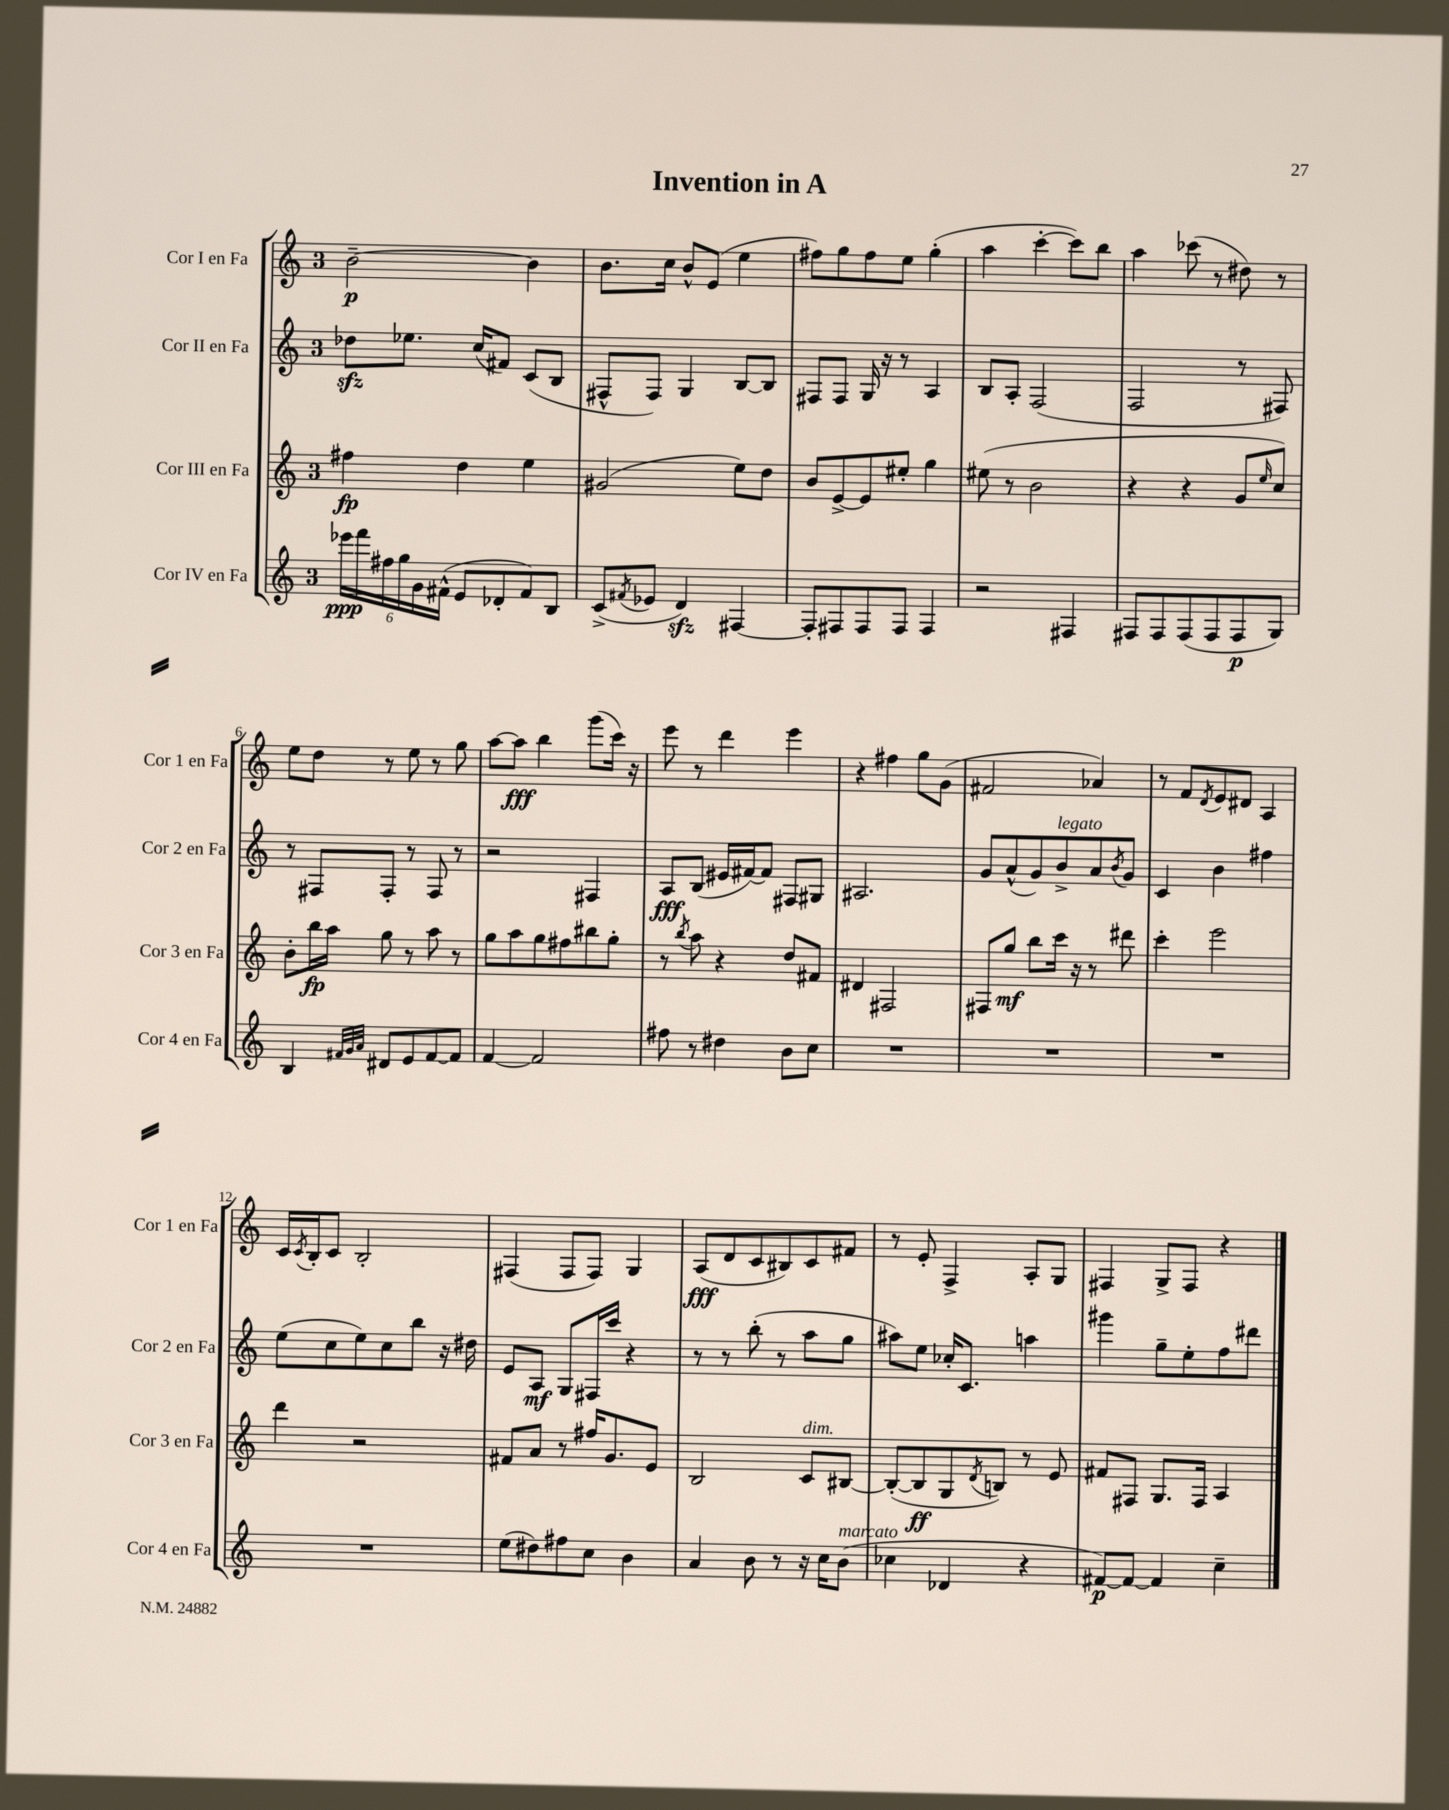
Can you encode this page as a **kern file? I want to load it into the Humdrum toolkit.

**kern	**kern	**kern	**kern
*staff4	*staff3	*staff2	*staff1
*clefG2	*clefG2	*clefG2	*clefG2
*k[]	*k[]	*k[]	*k[]
*M3/4	*M3/4	*M3/4	*M3/4
24eee-\LL	4ff#\	8dd-\L	[2b~\
24fff\	.	.	.
24ff#\	.	.	.
24gg\	.	8.ee-\J	.
24g\	.	.	.
(24f#^^\JJ	.	.	.
8e/L	4dd\	.	.
.	.	(16cc/LK	.
8d-'/	.	8f#/J)	.
8f#/)	4ee\	(8c/L	4b\]
8B/J	.	8B/J	.
=	=	=	=
(8c^/L	(2g#/	8F#^^/L	8.b\L
8qf#/	.	.	.
8e-/J	.	8F#/J)	.
.	.	.	16cc\Jk
4d/)	.	4G/	8b^^/L
.	.	.	(8e/J
[4F#/	8ee\L)	[8B/L	4ee\
.	8dd\J	8B/]J	.
=	=	=	=
8F#'/]L	8b/L	8F#/L	8ff#\L)
8F#/	[8e^/	8F#/J	8gg\
8F#/	8e/]	16G/	8ff#\
.	.	16r	.
8F#/J	8ee#'/J	8r	8ee\J
4F#/	4gg\	4A/	(4gg'\
=	=	=	=
2r	(8ee#\	8B/L	4aa\
.	8r	8A'/J	.
.	2b\	(2F/	[4ccc'\
4F#/	.	.	8ccc\]L)
.	.	.	8bb\J
=	=	=	=
8F#/L	4r	2F/	4aa\
8F#/	.	.	.
(8F#/	4r	.	(8ccc-\
8F#/	.	.	8r
8F#/	8g/L	8r	8dd#\)
.	16qqee/	.	.
8G/J)	8cc/J)	8F#/)	8r
=	=	=	=
4B/	8b'\L	8r	8ee\L
.	16bb\L	8F#/L	8dd\J
.	16aa\JJ	.	.
32qqf#/LLL	.	.	.
32qqg/	.	.	.
32qqa/JJJ	.	.	.
8d#/L	8gg\	8F#'/J	8r
8e/	8r	8r	8ee\
[8f#/	8aa\	8F#/	8r
8f#/]J	8r	8r	8gg\
=	=	=	=
[4f/	8gg\L	2r	[8aa\L
.	8aa\	.	8aa\]J
2f/]	8gg\	.	4bb\
.	8ff#\	.	.
.	8bb#\	4F#/	(8ggg\L
.	8gg'\J	.	16ccc\Jk)
.	.	.	16r
=	=	=	=
8ff#\	8r	8A/L	8eee\
.	8qbb/	.	.
8r	8aa\	(8B/J	8r
4dd#\	4r	16e#/LL	4ddd\
.	.	[16f#/J)	.
.	.	8f#/]J	.
8b\L	8dd/L	8F#/L	4eee\
8cc\J	8f#/J	8G#/J	.
=	=	=	=
2.r	4d#/	2.A#/	4r
.	2F#/	.	4ff#\
.	.	.	8gg\L
.	.	.	(8g\J
=	=	=	=
2.r	8F#/L	8g/L	2f#/
.	8gg/J	(8a^^/	.
.	8bb\L	8g/)	.
.	16ccc\Jk	8b^/	.
.	16r	.	.
.	8r	8a/	4a-/)
.	.	8qb/	.
.	8ddd#\	8g/J	.
=	=	=	=
2.r	4ccc'\	4c/	8r
.	.	.	8f/L
.	.	.	8qd/
.	2eee\	4b\	8e/
.	.	.	8d#/J
.	.	4ff#\	4A/
=	=	=	=
2.r	4ddd\	(8ee\L	16c/LL
.	.	.	8qc/
.	.	.	16B'/J
.	.	8cc\	8c/J
.	2r	8ee\)	2B'/
.	.	8cc\	.
.	.	8bb\J	.
.	.	16r	.
.	.	16dd#\	.
=	=	=	=
(8ee\L	8f#/L	8e/L	(4F#/
8dd#\)	8a/J	8A/J	.
8ff#\	8r	8G/L	8F#/L
8cc\J	16ff#/LK	16F#/L	8F#/J)
.	8.g/	16ccc/JJ	.
4b\	.	4r	4G/
.	8e/J	.	.
=	=	=	=
4a/	2B/	8r	(8A/L
.	.	8r	8d/
8b\	.	(8bb'\	8c/
8r	.	8r	8B#/)
16r	8c/L	8aa\L	8c/
16cc\LK	.	.	.
(8b\J	[8B#/J	8gg\J	8f#/J
=	=	=	=
4cc-\	(8B#'/_L	8aa#\L)	8r
.	8B#/]	8ee\J	8e'/
4d-/	8G/	16cc-'/LK	4F^/
.	.	8.c/J	.
.	8qd/	.	.
.	8B/J)	.	.
4r	8r	4aa\	8A'/L
.	8e/	.	8G/J
=	=	=	=
[8f#/L)	8f#/L	4ggg#\	4F#/
8f#/_J	8F#/J	.	.
4f#/]	8.G/L	8gg~\L	8G^/L
.	.	8ee'\	8F#/J
.	16F#/Jk	.	.
4cc~\	4A/	8ff\	4r
.	.	8ddd#\J	.
==	==	==	==
*-	*-	*-	*-
